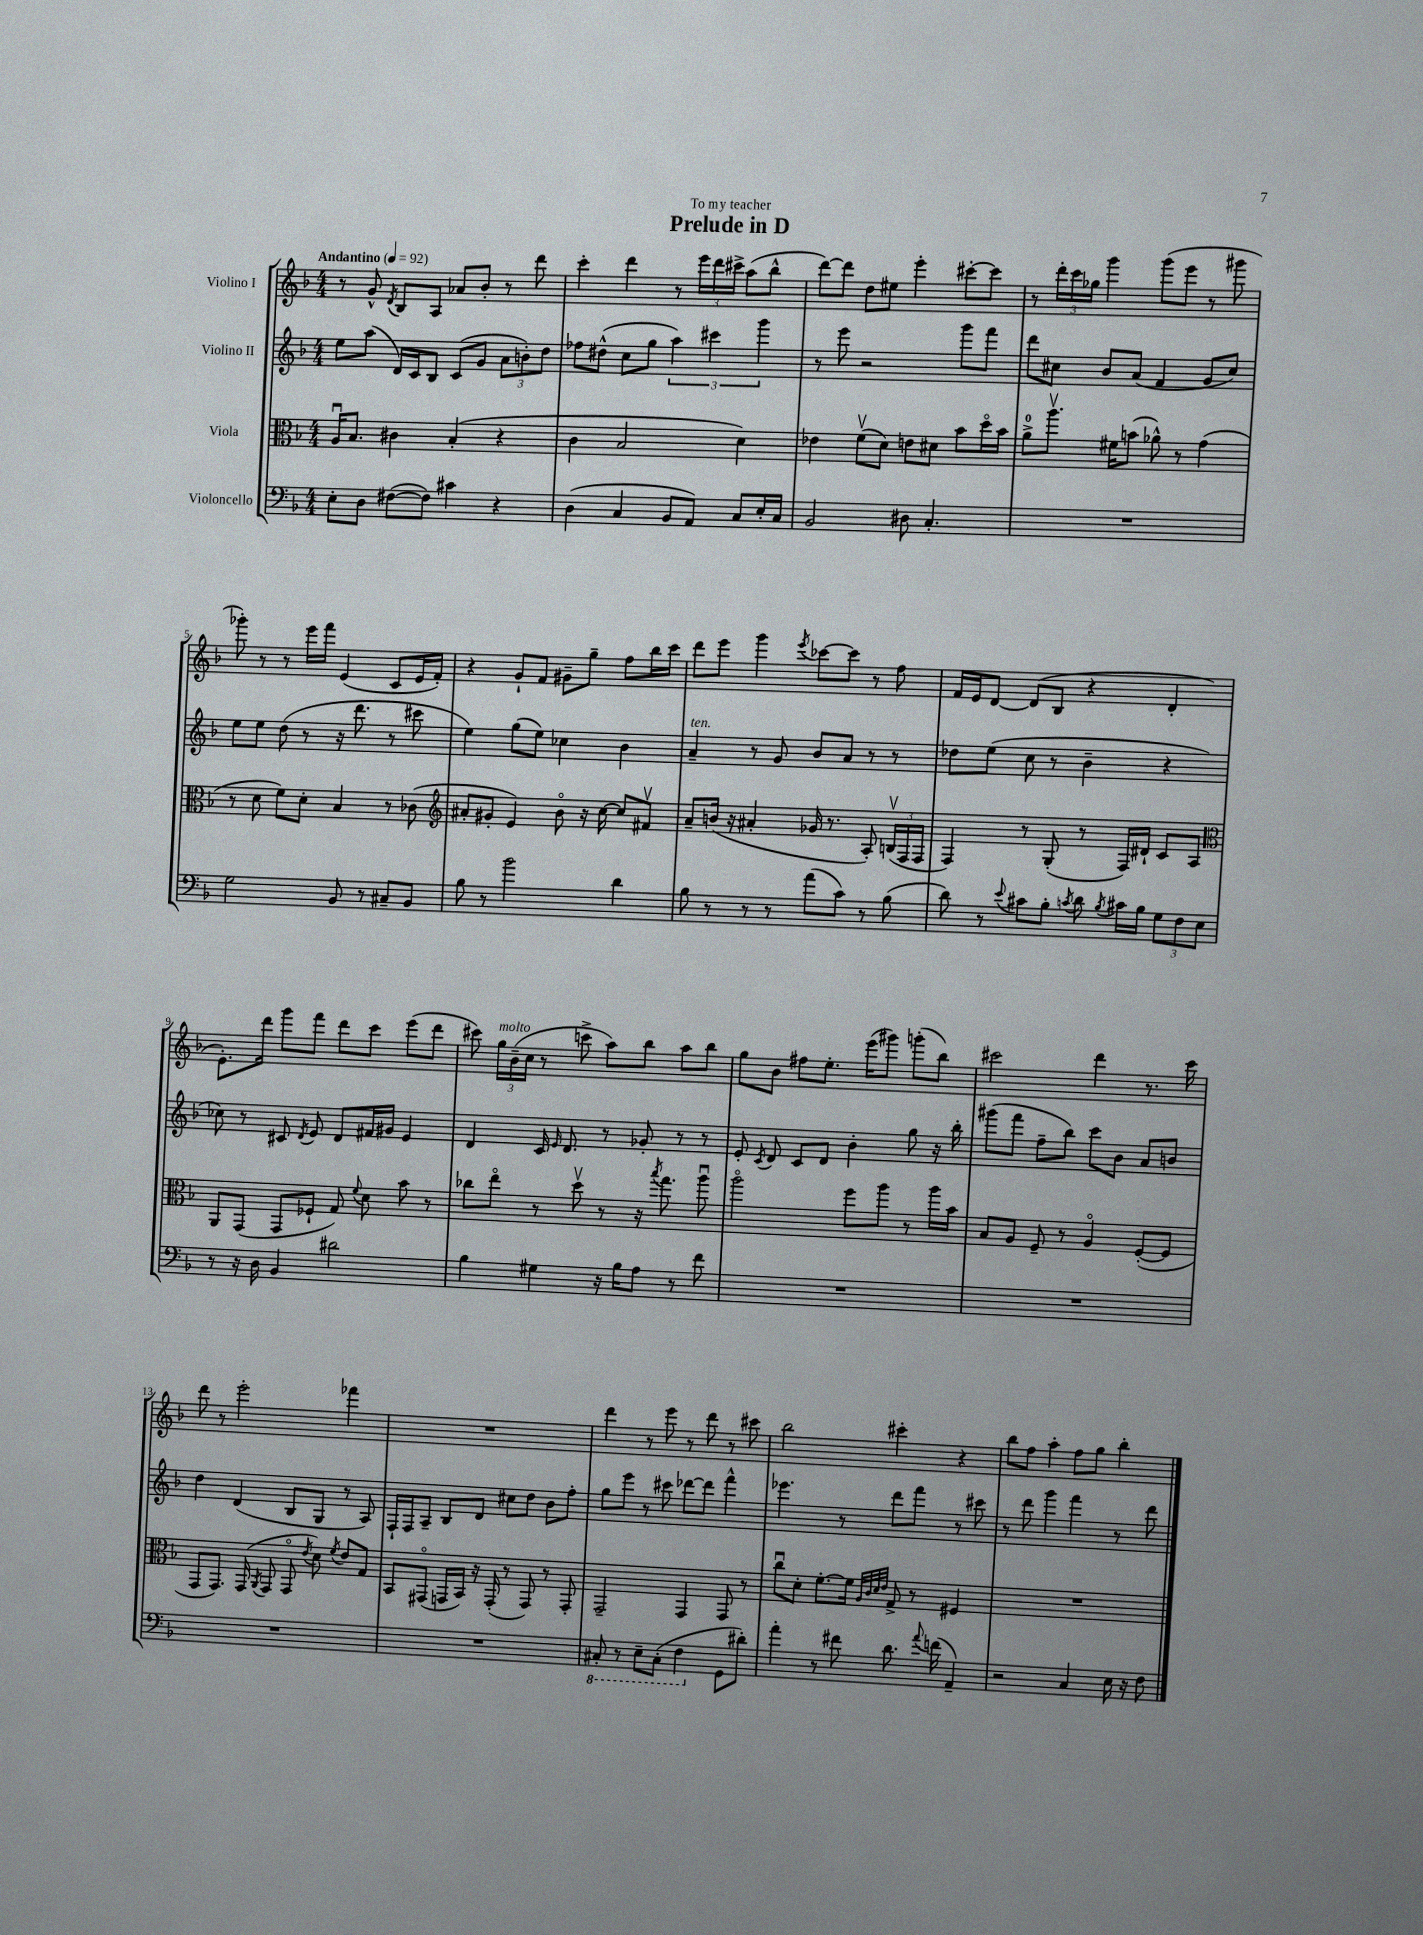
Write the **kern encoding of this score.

**kern	**kern	**kern	**kern
*part4	*part3	*part2	*part1
*staff4	*staff3	*staff2	*staff1
*I"Violoncello	*I"Viola	*I"Violino II	*I"Violino I
*clefF4	*clefC3	*clefG2	*clefG2
*k[b-]	*k[b-]	*k[b-]	*k[b-]
*M4/4	*M4/4	*M4/4	*M4/4
*MM92	*MM92	*MM92	*MM92
=1	=1	=1	=1
!	!	!	!LO:TX:a:B:t=Andantino
8E'\L	16Au/KL	8ee\L	8r
.	8.B-/J	.	.
8D\J	.	(8aa\J	8g^^/
.	.	.	8qd/
([8F#X\L	4c#X\	16d/LL)	8B-/L
.	.	16c/J	.
8F#\J])	.	8B-/J	8A/J
4c#X\	(4B-'/	(8c/L	8a-X/L
.	.	8g/J	8b-'/J
4r	4r	12a\L	8r
.	.	12bn'\)	.
.	.	.	8ddd\
.	.	12dd\J	.
=2	=2	=2	=2
(4D\	4c\	8ff-X\L	4ccc'\
.	.	(8dd#X^^\J	.
4C/	2B-/	8cc\L	4ddd\
.	.	8gg\J	.
8BB-/L	.	6aa\)	8r
8AA/J)	.	.	24eee\LL
.	.	6ccc#X\	24ddd\
.	.	.	24ccc#X^\JJ
8C/L	4d\)	.	(8aa\L
.	.	6ggg\	.
16E'/L	.	.	8bb-^^\J
16C/JJ	.	.	.
=3	=3	=3	=3
2BB-/	4e-X\	8r	[8ddd\L)
.	.	8eee\	8ddd\J]
.	(8fv\L	2r	8dd\L
.	8d\J)	.	8ee#X\J
8D#X\	8en\L	.	4eee'\
4.C'/	8d#X\J	.	.
.	8b-\L	8ggg\L	[8ccc#X'\L
.	16dd\L	8fff\J	8ccc#\J]
.	16b-\JJ	.	.
=4	=4	=4	=4
1r	8a^\L	8ddd\L	8r
.	8.aav\J	8cc#X\J	24ddd'\LL
.	.	.	24ccc\
.	.	.	24gg-X\JJ
.	.	8b-/L	4ggg\
.	16f#X\KL	.	.
.	(8bn\J	(8a/J	.
.	8a-X^^\)	4f/	(8ggg\L
.	8r	.	8eee\J
.	(4g\	8g/L	8r
.	.	8cc#/J)	8ggg#X\
!!LO:LB:g=z
=5	=5	=5	=5
2G\	8r	8ee\L	8ggg-X'\)
.	8d\	8ee\J	8r
.	8f\L)	(8dd\	8r
.	8d'\J	8r	16eee\LL
.	.	.	16fff\JJ
8BB-/	4B-/	16r	(4e/
.	.	8.ddd\	.
8r	.	.	.
8C#X~/L	8r	8r	8c/L
8BB-/J	(8c-X\	8ccc#X\	16e/L
.	.	.	16f'/JJ)
=6	=6	=6	=6
*	*clefG2	*	*
8B-\	8a#X'/L	4ee\)	4r
8r	8g#X'/J	.	.
2b-\	4e/)	(8gg\L	8g`/L
.	.	8ee\J)	8f/J
.	8b-\	4cc-X\	8g#X~\L
.	16r	.	8gg~\J
.	[16cc\	.	.
4d\	8cc/L]	4b-\	8ff\L
.	8f#Xv/J	.	16bb-\L
.	.	.	16ccc\JJ
=7	=7	=7	=7
!	!	!LO:TX:a:i:t=ten.	!
8B-\	8a~/L	4a~/	8ddd\L
8r	(16bn/Jk	.	8eee\J
.	16r	.	.
8r	4a#X'/	8r	4ggg\
8r	.	8g/	.
.	.	.	8qeee/
(8a\L	16g-X/	8b-/L	[8ccc-X\L
.	8.r	.	.
8c\J)	.	8a/J	8ccc-\J]
8r	8A'/)	8r	8r
(8B-\	(24Bnv/LL	8r	8ff\
.	24F/	.	.
.	24F/JJ	.	.
=8	=8	=8	=8
8d\)	4F/)	8dd-X\L	16f/LL
.	.	.	16e/J
8r	.	(8ee\J	[8d/J
8qqe/	.	.	.
8c#X\L	8r	8cc\	(8d/L]
8B-'\J	(8G'/	8r	8B-/J
8qcn/	.	.	.
8d\	8r	4b-~\	4r
8qB-/	.	.	.
16c#X\LL	16F/LL)	.	.
16B-\JJ	16d#X`/JJ	.	.
12G\L	8c/L	4r	4d'/
12F\	.	.	.
.	8A/J	.	.
12E\J	.	.	.
!!LO:LB:g=z
=9	=9	=9	=9
*	*clefC3	*	*
8r	8AA/L	8cc-X\)	8.e'\L)
16r	(8GG/J	8r	.
16D\	.	.	16ddd\Jk
4BB-/	8GG/L	8c#X/	8ggg\L
.	.	8qd/	.
.	8F-X`/J	8e/	8fff\J
2d#X\	8G/)	8d/L	8ddd\L
.	8qqf/	.	.
.	8d\	16f#X/L	8ccc\J
.	.	16g#X/JJ	.
.	8b-\	4e/	(8eee\L
.	8r	.	8ddd\J
=10	=10	=10	=10
4B-\	8cc-X\L	4d/	8ccc#X\)
!	!	!	!LO:TX:a:i:t=molto
.	8ee\J	.	24gg\LL
.	.	.	(24b-~\
.	.	.	24cc\JJ
4G#X\	8r	16c/	8r
.	.	16qqe/	.
.	.	8.d/	.
.	8ddv\	.	8cccn^\
16r	8r	8r	8aa\L)
16B-\KL	.	.	.
8A\J	16r	8g-X'/	8bb-\J
.	8qbb-/	.	.
.	8.gg\	.	.
8r	.	8r	8aa\L
8f\	8aau\	8r	8bb-\J
=11	=11	=11	=11
1r	2aa\	8e'/	8gg\L
.	.	8qc/	.
.	.	8d/	8b-\J
.	.	8c/L	8ff#X\L
.	.	8d/J	8.ee'\J
.	8ff\L	4b-'\	.
.	.	.	(16eee\KL
.	8aa\J	.	8ggg#X\J)
.	8r	8gg\	(8gggn'\L
.	16aa\LL	16r	8bb-\J)
.	16b-\JJ	16bb-'\	.
=12	=12	=12	=12
1r	8B-/L	(8ggg#X\L	2ccc#X\
.	8A/J	8fff\J	.
.	8F~/	8ff~\L	.
.	8r	8bb-\J)	.
.	4A/	8ccc\L	4ddd\
.	.	8b-\J	.
.	([8F'/L	8a/L	8.r
.	8F/J]	8bn/J	.
.	.	.	16ccc#\
!!LO:LB:g=z
=13	=13	=13	=13
1r	8GG/L	4dd\	8ddd\
.	8.GG/J)	.	8r
.	.	(4d/	2eee'\
.	(16GG/	.	.
.	8qAA/	.	.
.	8GG/	.	.
.	8GG/	8B-/L	.
.	8qe/	.	.
.	8d\)	8G/J	.
.	8qf/	.	.
.	8e/L	8r	4fff-X\
.	8G/J	8A/)	.
=14	=14	=14	=14
1r	8BB-/L	16F`/LL	1r
.	.	16F/J	.
.	(8GG#X/J	8A~/J	.
.	16GGn/LL	8B-/L	.
.	16BB-/JJ)	.	.
.	16r	8d/J	.
.	(16GG'/	.	.
.	8r	8cc#X\L	.
.	8GG/)	8dd\J	.
.	8r	8b-\L	.
.	8GG'/	8ff'\J	.
=15	=15	=15	=15
*8ba	*	*	*
8CC#X'/	2GG~/	8gg\L	4ddd\
8r	.	8eee\J	.
8EE~\L	.	8r	8r
(8CC#'\J	.	8ccc#X\	8eee\
4FF\	4GG/	[8ddd-X\L	8r
.	.	8ddd-\J]	8ddd\
*X8ba	*	*	*
8GG\L	8GG/	4fff^^\	8r
8d#X'\J)	8r	.	8ccc#X\
=16	=16	=16	=16
4a'\	8ccu\L	4.eee-X\	2bb-\
.	8d'\J	.	.
8r	[8.f'\L	.	.
8f#X\	.	8r	.
.	16f\Jk]	.	.
.	32qqA/LLL	.	.
.	32qqc/	.	.
.	32qqd/	.	.
.	32qqe/JJJ	.	.
8.d\	8G^/	8ddd\L	4ccc#X'\
.	8r	8fff\J	.
8qqa/	.	.	.
(16fn\	.	.	.
4AA~/)	4F#X/	8r	4r
.	.	8ccc#X\	.
=17	=17	=17	=17
2r	1r	8r	8bb-\L
.	.	8ddd\	8ff\J
.	.	4ggg\	4aa'\
4C/	.	4fff\	8ff\L
.	.	.	8gg\J
16E\	.	8r	4bb-'\
16r	.	.	.
8F\	.	8ddd\	.
==	==	==	==
*-	*-	*-	*-
